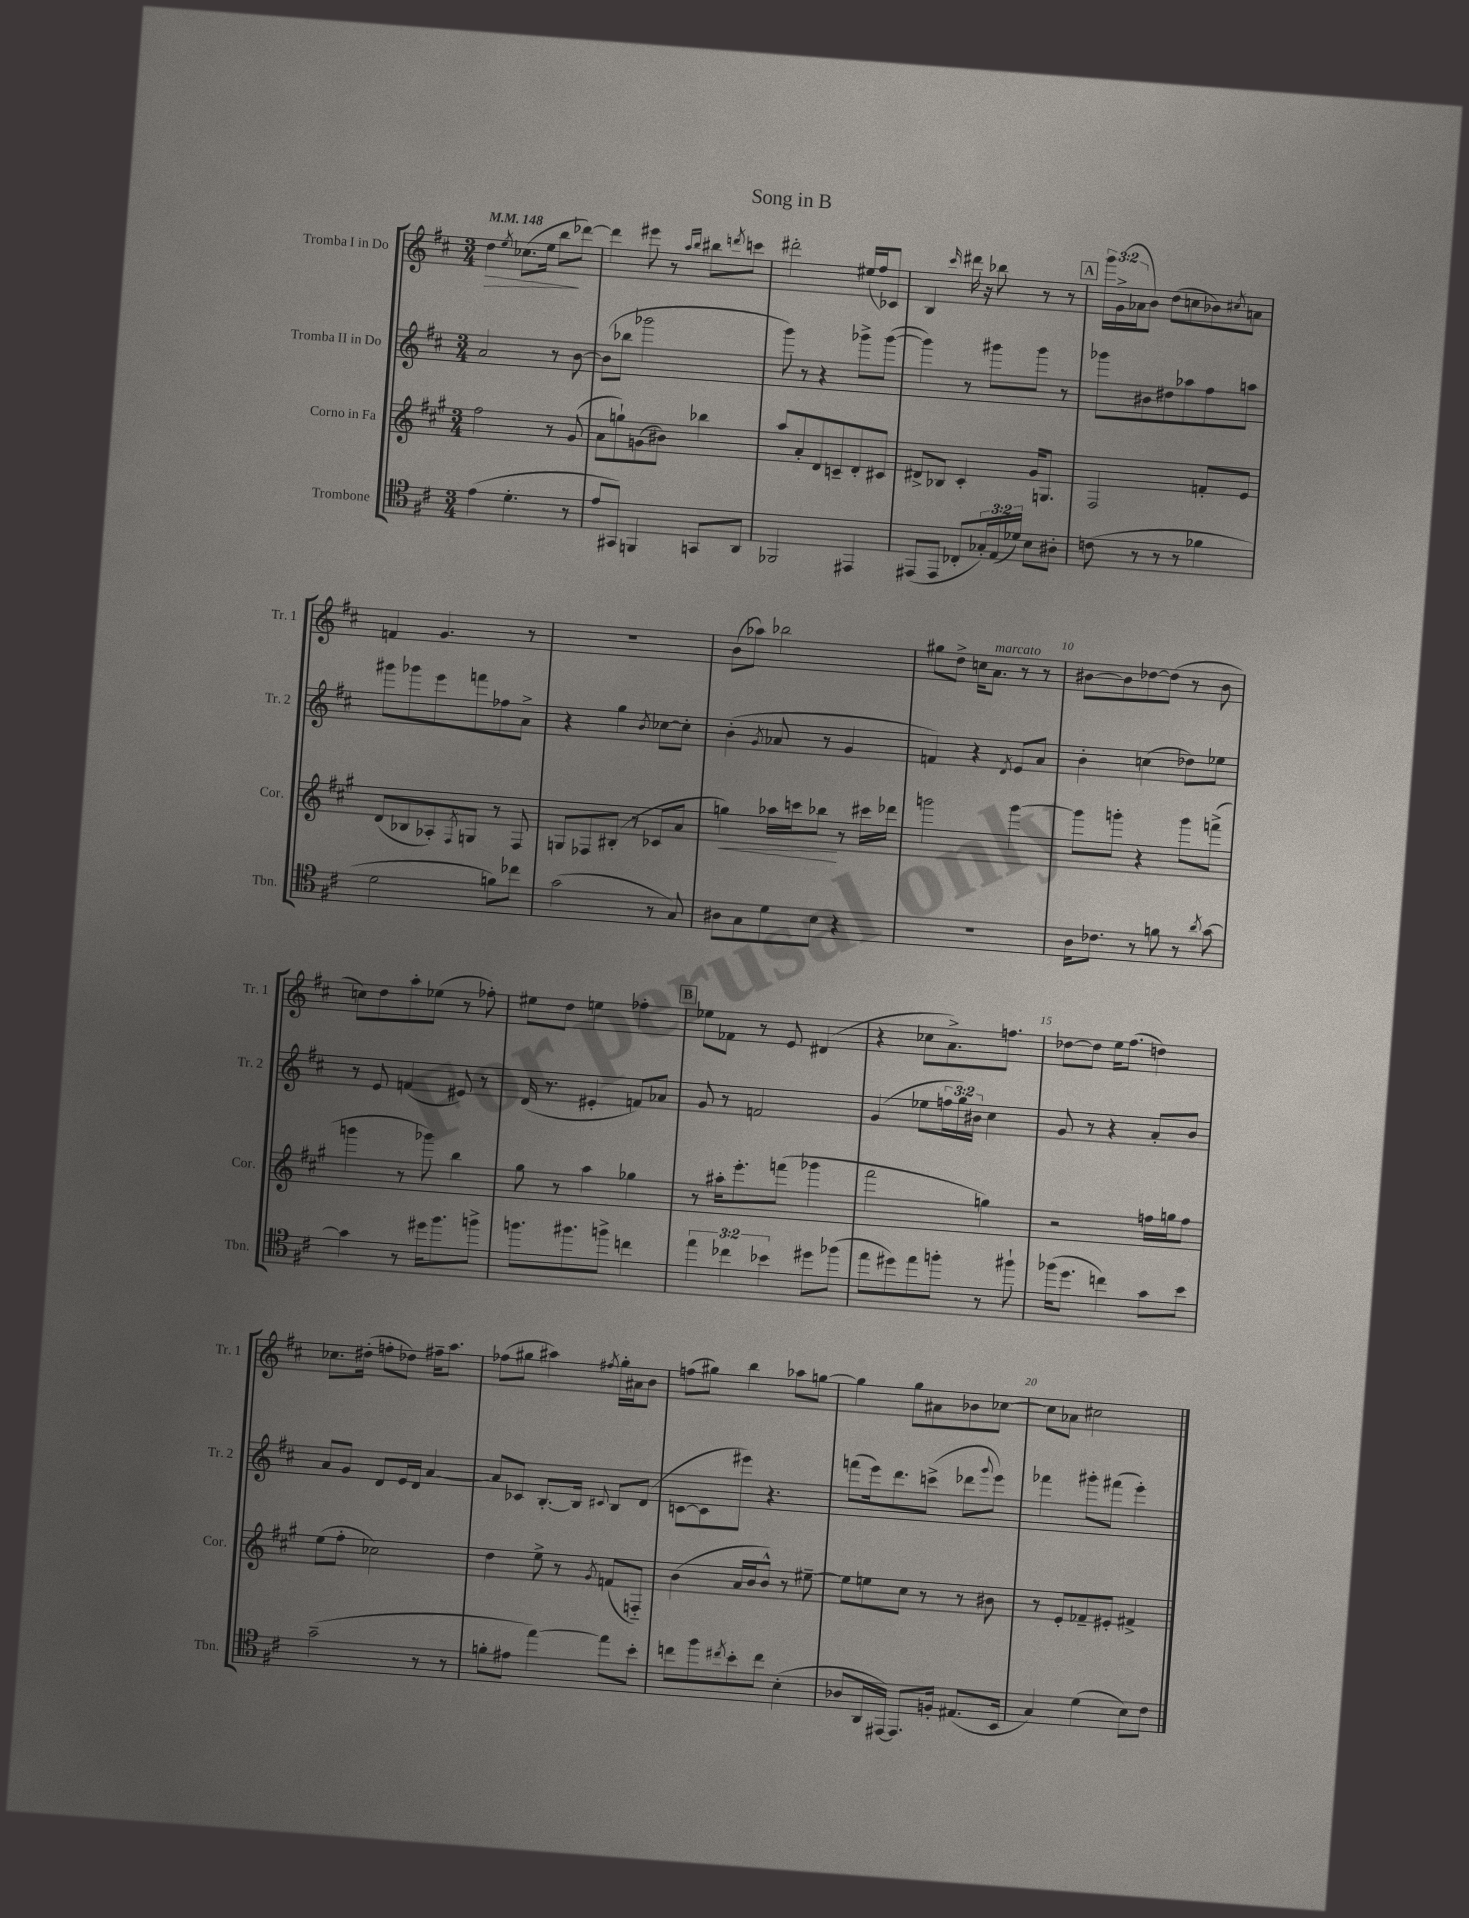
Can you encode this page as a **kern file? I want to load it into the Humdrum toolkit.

**kern	**kern	**kern	**kern
*staff4	*staff3	*staff2	*staff1
*clefC4	*clefG2	*clefG2	*clefG2
*k[f#c#]	*k[f#c#g#]	*k[f#c#]	*k[f#c#]
*M3/4	*M3/4	*M3/4	*M3/4
*MM148	*MM148	*MM148	*MM148
(4e\	2ff#\	2a/	4dd\
.	.	.	8qee/
4.d'\	.	.	(8.cc-\L
.	.	.	16ee\Jk
.	8r	8r	8bb\L
8r	(8g#/	[8b\	[8ddd-\J)
=	=	=	=
8e/L	8a\L	(8b\]L	4ddd-\]
8GG#/J)	8gg`\)	8bb-\J	.
4FF/	(8g\	2ggg-\	8eee#\
.	8b#\J)	.	8r
.	.	.	16qqaa/LL
.	.	.	16qqbb/JJ
8GG/L	4bb-\	.	8bb#\L
.	.	.	8qddd/
8AA/J	.	.	8ccc\J
=	=	=	=
2FF-/	8aa/L	8ggg\)	2ddd#'\
.	8a'/	8r	.
.	8d/	4r	.
.	8c~/	.	.
4EE#/	8d'/	8ggg-^\L	(16ee#/LL
.	.	.	16ff#/J)
.	8c#/J	([8ggg-\J	8c-/J
=	=	=	=
(8EE#/L	8d#^/L	4ggg-\])	4B/
8EE#/J	8B-/J	.	.
.	.	.	16qqccc#/
8C-'/L	4c#'/	8r	16ddd#\
.	.	.	16r
24G-'/L)	.	8ggg#\L	8bb-\
(24E/	.	.	.
24d-/JJ)	.	.	.
8B\L	16g#/LK	8ggg#\J	8r
.	8.G/J	.	.
8A#'\J	.	8r	8r
=	=	=	=
(8c\	2F#/	8ggg-\L	24ggg\LL
.	.	.	(24g^\
.	.	.	24a-\J
8r	.	8b#\	8b\J)
8r	.	8dd#\	(8dd\L
8r	.	8aa-\	8cc\
4f-\	8f'/L	8ff#\	8b-\)
.	.	.	8qcc#/
.	8e/J	8aa\J	8a\J
=	=	=	=
2d\	(8d/L	8ggg#\L	4f/
.	8B-/	8ggg-\	.
.	8A-'/)	8eee\	4.g/
.	8qF#/	.	.
.	8G/J	8fff\	.
8f\L)	8r	8ff-\	.
8cc-\J	8F#/	8a^\J	8r
=	=	=	=
(2g\	8G/L	4r	2.r
.	8F-/	.	.
.	(8B#'/J	4gg\	.
.	8r	.	.
.	.	8qb/	.
8r	8c-/L	[8cc-\L	.
8G/)	8a/J	8cc-'\]J	.
=	=	=	=
8A#\L	4gg\)	(4b'\	(8b\L
8G\	.	.	8aa-\J)
.	.	8qg/	.
8d\	16aa-\LL	8a-/	2bb-\
.	16ccc\J	.	.
8B\J	8bb-\J	8r	.
4r	8r	4g/	.
.	16ccc#\LL	.	.
.	16ddd-\JJ	.	.
=	=	=	=
2.r	2ggg\	4f/)	8gg#\L
.	.	.	8dd^\J
.	.	4r	16cc\LK
.	.	.	8.a\J
.	.	8qd/	.
.	[4ggg\	8e/L	8r
.	.	8a/J	8r
=	=	=	=
16A\LK	8ggg\]L	4b'\	[8b#\L
8.c-\J	.	.	.
.	8ggg'\J	.	8b#\]
8r	4r	(4cc\	[8dd-\
8f\	.	.	(8dd-\]J
8r	8ggg\L	8dd-\L)	8r
8qa/	.	.	.
[8g\	(8fff^\J	8ee-\J	8b#\
=	=	=	=
4g\]	4ggg\	8r	8cc\L)
.	.	8e/	8dd\
8r	8r	(4f/	8aa'\
16dd#\LK	8ggg-\)	.	(8ee-\J
8.ff#\	.	.	.
.	4bb\	8e#/)	8r
8ff^\J	.	8r	8ff-'\)
=	=	=	=
8.ff\L	8gg#\	(16d/	8ee#\L
.	.	8.r	.
.	8r	.	8dd\J
8.ff#\	.	.	.
.	4aa\	4e#'/	4ee\
8ff^\J	.	.	.
4cc\	4gg-\	8f/L)	4ff-'\
.	.	8a-/J	.
=	=	=	=
6ee\	8r	8g/	8ee-\L
.	16aa#'\LK	8r	8f-\J
6cc-\	.	.	.
.	8.eee'\	.	.
.	.	2f/	8r
6b-\	.	.	.
.	(8fff\J	.	8e/
8dd#\L	4ggg-\	.	(4d#/
(8ff-\J	.	.	.
=	=	=	=
8ee\L	2fff#\	(4g/	4r
8dd#\)	.	.	.
8ee\	.	8ee-\L	8cc-\L
8ff'\J	.	24ff\L	8.a^\)
.	.	24gg\)	.
.	.	24b#\JJ	.
8r	4gg\)	4cc#\	.
.	.	.	8.ff\J
8ff#`\	.	.	.
=	=	=	=
(16ff-\LK	2r	8g/	[8dd-\L
8.dd\J	.	.	.
.	.	8r	8dd-\]J
4cc\)	.	4r	16ee\LK
.	.	.	(8.ff#\J
8g\L	16ff\LL	8a'/L	4dd\)
.	16gg\J	.	.
8b\J	8ff\J	8b/J	.
=	=	=	=
(2g~\	(8ee\L	8a/L	8.cc-\L
.	8ff#'\J	8g/J	.
.	.	.	(16dd#'\Jk
.	2cc-\)	8d/L	8ff'\L
.	.	16e/L	8dd-\J)
.	.	16d/JJ	.
8r	.	[4a/	16ff#~\LK
.	.	.	8.aa\J
8r	.	.	.
=	=	=	=
8f'\L	4dd\	8a/]L	(8ff-\L
8e#\J	.	8c-/J	8gg#\J
[4ee\)	8ee^\	[8.B'/L	4aa#\)
.	8r	.	.
.	.	16B/]Jk	.
.	8qg#/	8qqc#/	8qff#/
8ee\]L	(8f/L	8B/L	16gg#'\LL
.	.	.	16a#\J
8b'\J	8F'~/J)	(8d/J	8b\J
=	=	=	=
8cc\L	(4b\	[8c\L	(8ff\L
8ff#\	.	8c\]	8gg#\J)
8qcc#/	.	.	.
8b'\	16a/LL	8eee#\J)	4bb\
.	16b/J	.	.
8cc#\J	8b^^/J)	4.r	.
(4B'\	8r	.	8aa-\L
.	[8ee#~\	.	[8gg\J
=	=	=	=
8A-/L	8ee#\]L	(8fff\L	4gg\]
16AA/L	8ee\	16eee\k)	.
[16EE#/JJ)	.	8.ddd\	.
8.EE#/]L	8cc#\J	.	8gg\L
.	8r	(8ccc^\J	8a#\
16F'/Jk	.	.	.
(8.E#/L	8r	8ddd-\L	8b-\
.	.	8qqggg/	.
.	8b#\	8eee\J)	[8cc-\J
16BB/Jk	.	.	.
=	=	=	=
4G/)	8r	4fff-\	8cc-\]L
.	8e'/L	.	8a-\J
(4d\	8f-~/	8ggg#'\L	2cc#\
.	8e#'/J	(8fff#\J	.
8B\L)	4f#^/	4eee'\)	.
8c#\J	.	.	.
==	==	==	==
*-	*-	*-	*-
